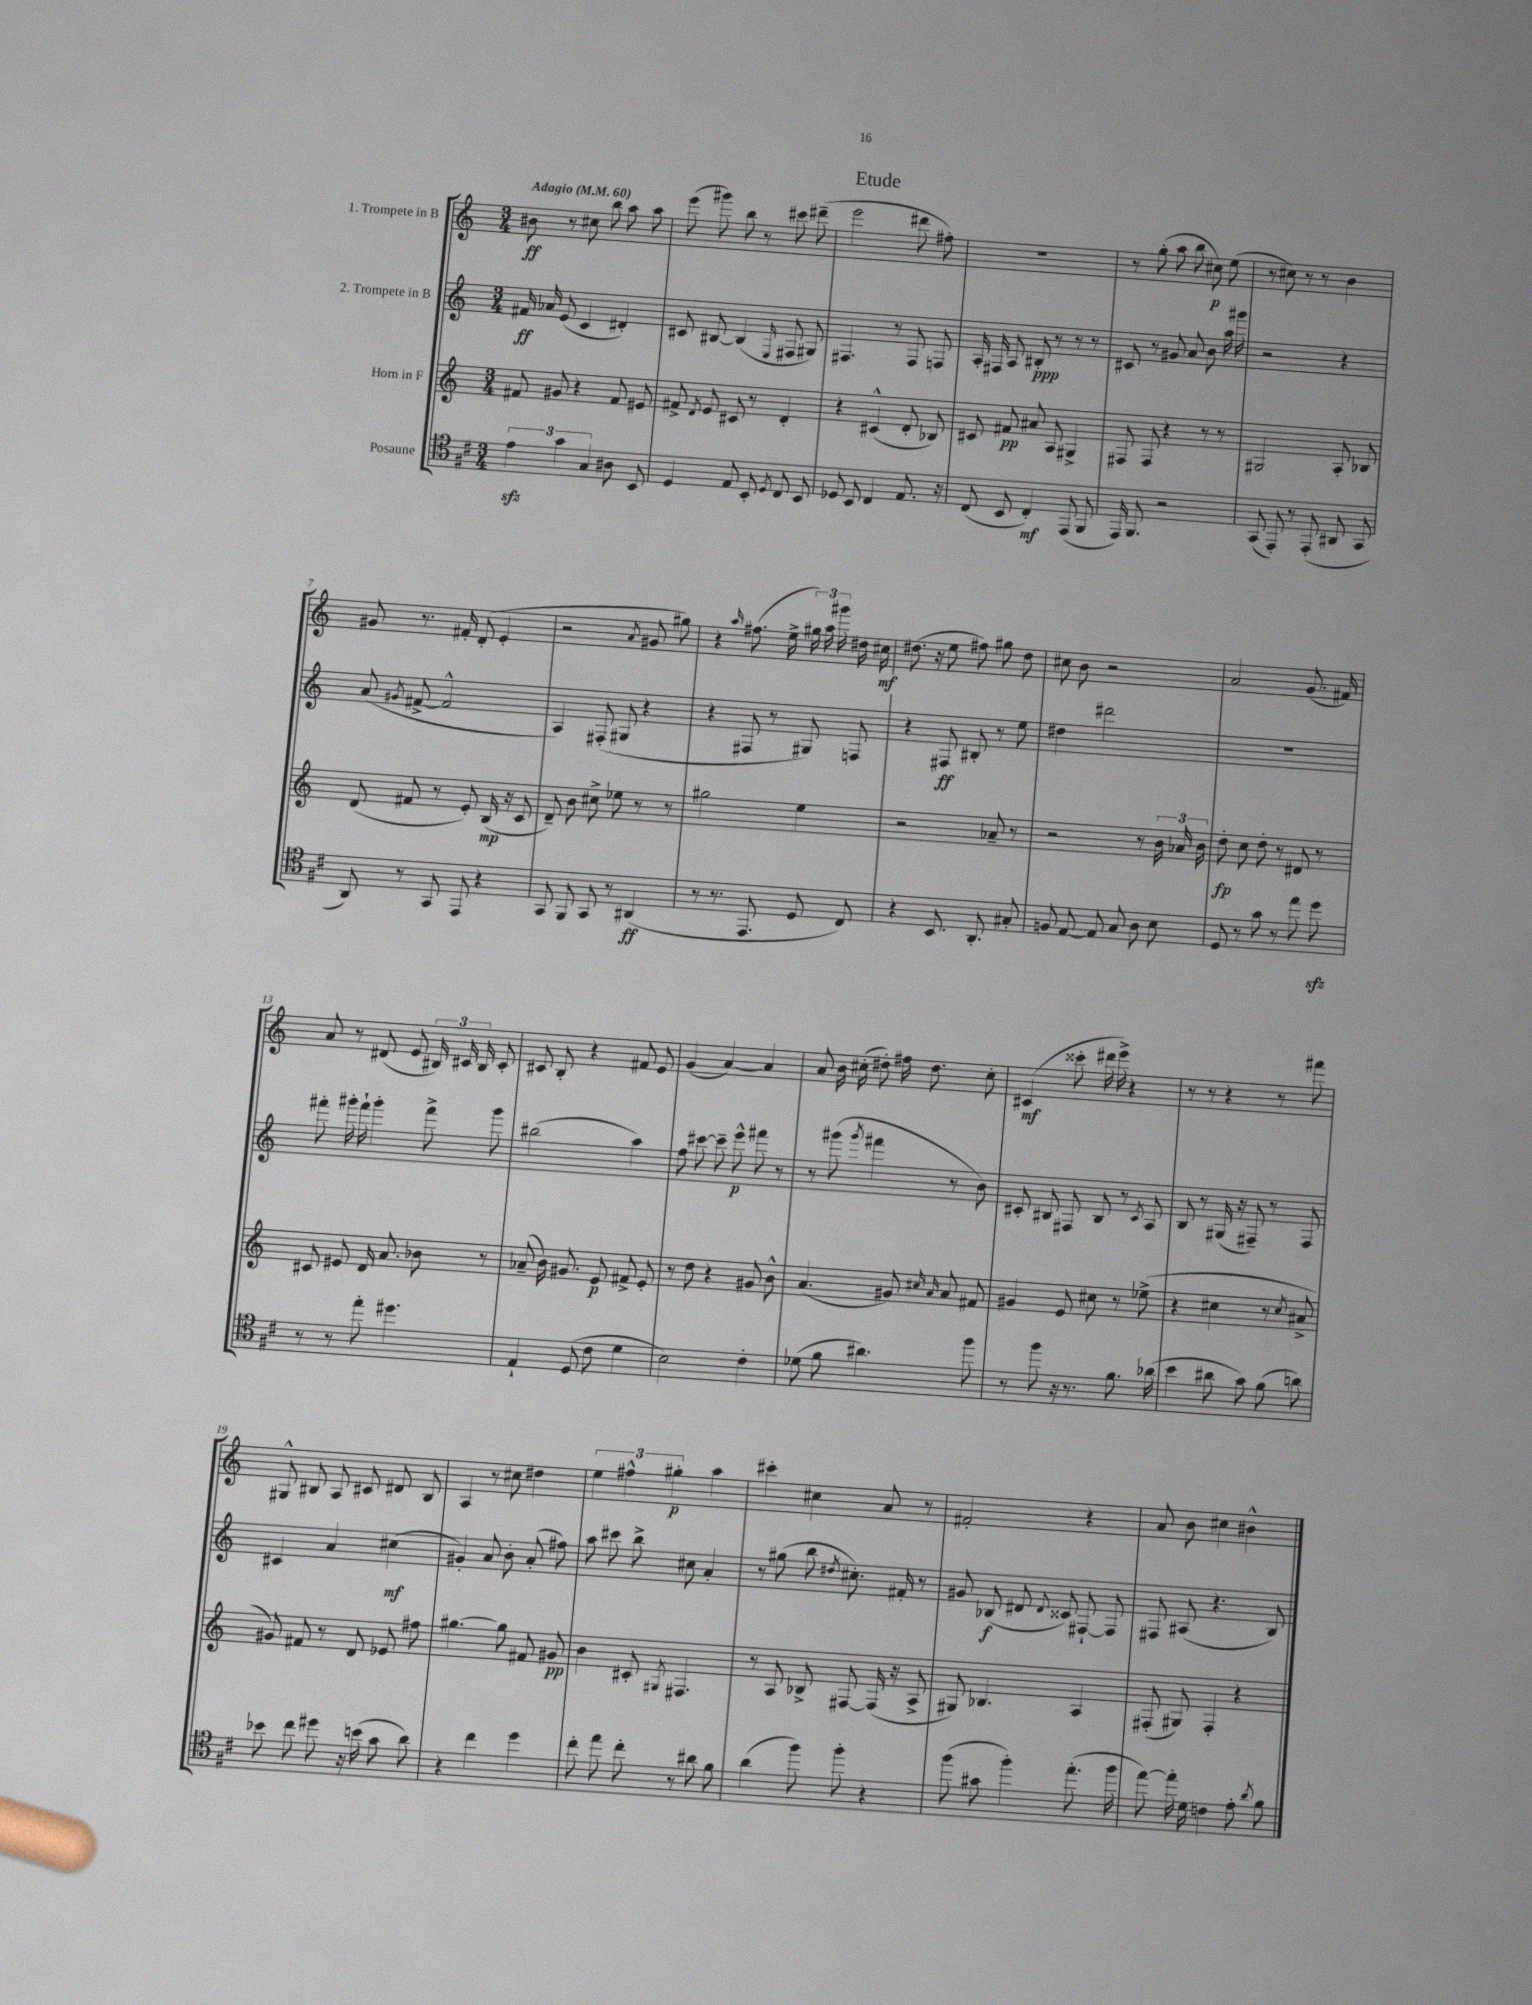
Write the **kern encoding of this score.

**kern	**kern	**kern	**kern
*staff4	*staff3	*staff2	*staff1
*clefC4	*clefG2	*clefG2	*clefG2
*k[f#c#]	*k[]	*k[]	*k[]
*M3/4	*M3/4	*M3/4	*M3/4
*MM60	*MM60	*MM60	*MM60
6e	8f#	16f#	8b#
.	.	16a-	.
.	8g#	(8e	8r
6g	.	.	.
.	4r	4c	8cc#
6G	.	.	.
.	.	.	8bb
8A#	8f#	4d#')	8aa
8BB	8e#	.	8aa
=	=	=	=
4D	8f#^	8c#	(8eee
.	8qd	.	.
.	8e	[8B#	8ggg#)
8E	8c#	(4B#]	8bb
8BB'	8r	.	8r
8qD	.	16qqE	.
8C#	4d'	8F#	8ccc#
8BB	.	8G#)	(8ddd#~
=	=	=	=
8D-	4r	4.F#	2eee
8BB	.	.	.
4C#	(4c#^^	.	.
.	.	8r	.
8.E	8d'	8F#	8ddd#
.	8B-)	8F	8ff#')
16r	.	.	.
=	=	=	=
(8C#	8c#	16A'	2.r
.	.	16F#	.
8BB	8f#	8A	.
4C#')	8a#	8B#'	.
.	8A	8r	.
(8EE	4G#^	8r	.
8FF#	.	8r	.
=	=	=	=
16EE)	8F#	8c#	8r
8.FF#	.	.	.
.	8F#	8r	(8gg'
2r	4r	8g#	8aa
.	.	8a	8bb
.	8r	8b	8cc#)
.	8r	16aa	(8ee
.	.	16ggg#	.
=	=	=	=
(8GG	2G#	2r	8r
8EE')	.	.	8cc#)
8r	.	.	8r
(8EE'	.	.	8r
8AA#	8A'	4r	4b
8GG	8B-	.	.
=	=	=	=
8AA)	(8d	(8a	8g#
.	.	8qg#	.
8r	8f#	[8f#^	8.r
8GG	8r	2f#^^]	.
.	.	.	16f#'
8EE	8e')	.	(8d'
4r	(16B	.	4e'
.	16r	.	.
.	8c	.	.
=	=	=	=
8GG	8d~)	4A)	2r
8FF#	8b	.	.
8GG	8cc#^	(8F#'	.
8r	8ee-	8G#	.
.	.	.	8qa
(4AA#	8r	4r	8g#
.	8r	.	8gg#)
=	=	=	=
8r	2gg#	4r	4r
8.r	.	.	.
.	.	.	16qqaa
.	.	8F#	(8.ff#
8.EE	.	.	.
.	.	8r	.
.	.	.	16ee^
8D	4ee	8G#)	24gg#)
.	.	.	24aa
.	.	.	24ggg#
8C#)	.	8F	16dd#
.	.	.	16cc#
=	=	=	=
4r	2r	4r	(8.dd#
.	.	.	16r
8.BB	.	8F#	8ee
.	.	8B#'	8ff#)
8.AA'	.	.	.
.	8a-~	8r	8gg#
8G#'	8r	8ee	8dd#
=	=	=	=
8F	2r	4dd#	8cc#
[8E	.	.	8b
8E]	.	2ddd#	2r
8G	.	.	.
8A	8r	.	.
8B	24b	.	.
.	24a-	.	.
.	24b	.	.
=	=	=	=
8D	8dd'	2.r	2a
8r	8cc	.	.
8g	8dd'	.	.
8r	8r	.	.
8ee	8d#	.	(8.g
8dd	8r	.	.
.	.	.	16f#)
=	=	=	=
8r	8c#	8fff#'	8a
8r	8e#	16ggg#'	8r
.	.	16fff#`	.
8ee'	16d	4ggg#'	(8d#
.	8.a	.	.
4.dd#	.	.	8e
.	8b-	8fff#^	24B#)
.	.	.	24c#
.	.	.	24B#
.	8r	8ggg#	8c#'
=	=	=	=
4E`	(8a-~	(2bb#	8c#
.	16b)	.	8B'
.	8.g#	.	.
(8D	.	.	4r
8c#	8e	.	.
4d	8f#^	4aa)	8f#
.	8e'	.	8e
=	=	=	=
2B)	8r	8ff	(4g
.	8dd	[8ccc#	.
.	4r	8ccc#~]	[4a)
.	.	8eee^^	.
4c#'	8g#	8fff#	4a]
.	8b^^	8r	.
=	=	=	=
(8d-	(4.a	8r	8a
8f#	.	(8ggg#	16b
.	.	.	(16cc#'
.	.	8qggg#	.
4.a#)	.	4fff#	8dd#')
.	8g#)	.	16ff#
.	.	.	8.dd#
.	16qqcc#	.	.
.	16qqa	.	.
.	8a	8r	.
8ff#	8f#	8b)	8cc#'
=	=	=	=
8r	4g#	8c#'	(4c#
8ff#	.	8B#	.
16r	8e	8F#	8ccc##'
8.r	.	.	.
.	8cc#	8B#	16ddd#
.	.	.	16eee^)
8.f#	8r	8r	4r
.	.	8qc#	.
.	(8ee-^	8A	.
(16a-	.	.	.
=	=	=	=
4b	4r	8B	8r
.	.	8r	8r
8a#	4cc#	(16G#	4r
.	.	16r	.
8g)	.	8F#~)	.
(8f#	8r	8r	8r
.	8qcc#	.	.
8a)	8a#^	8F#	8fff#
=	=	=	=
8b-	8g#)	4c#	8G#^^
8cc#	8f#	.	8B#
8dd#	8r	4a	8A
16r	8d	.	8c#
(16b	.	.	.
8g	8e-	(4cc#	8d#
8a)	8ff#	.	8B#
=	=	=	=
4r	[4.gg#	4g#')	4A
4cc#	.	8a	8r
.	8gg#]	8b'	8cc#
4dd	8f#	(8a'	4dd#
.	8g#	8ff#)	.
=	=	=	=
8cc#'	4b	8aa	6ee
8ee	.	8ccc#	.
.	.	.	6ff#^^
8cc#'	8c#'	8bb^	.
.	.	.	6gg#'
.	8qG#	.	.
8r	4.F#	8cc#	.
8a#	.	4a'	4aa
8f#	.	.	.
=	=	=	=
(4a	8r	8r	4ccc#'
.	8A	(8gg#	.
8ff#)	8B-^	8bb	4cc#
.	.	8qdd#	.
8ff#'	[8F#	8.cc#')	.
4r	(16F#]	.	8a
.	16r	16f#'	.
.	8A^	8r	8r
=	=	=	=
(8ff#	8G#)	8g#	2f#'
8g#	4.B-	(8B-	.
4ff#')	.	8d#	.
.	.	8qqd#	.
.	.	8c##)	.
(8.ee'	4A	[8F#`	4r
.	.	8F#]	.
16ff#	.	.	.
=	=	=	=
[8ee)	(8F#'	8F#	8a
16ee']	8G#)	(8A#	8b
16d	.	.	.
4c	4F#'	4.r	4cc#
8e'	4r	.	4b#^^
8qa	.	.	.
8f#	.	8B)	.
==	==	==	==
*-	*-	*-	*-
